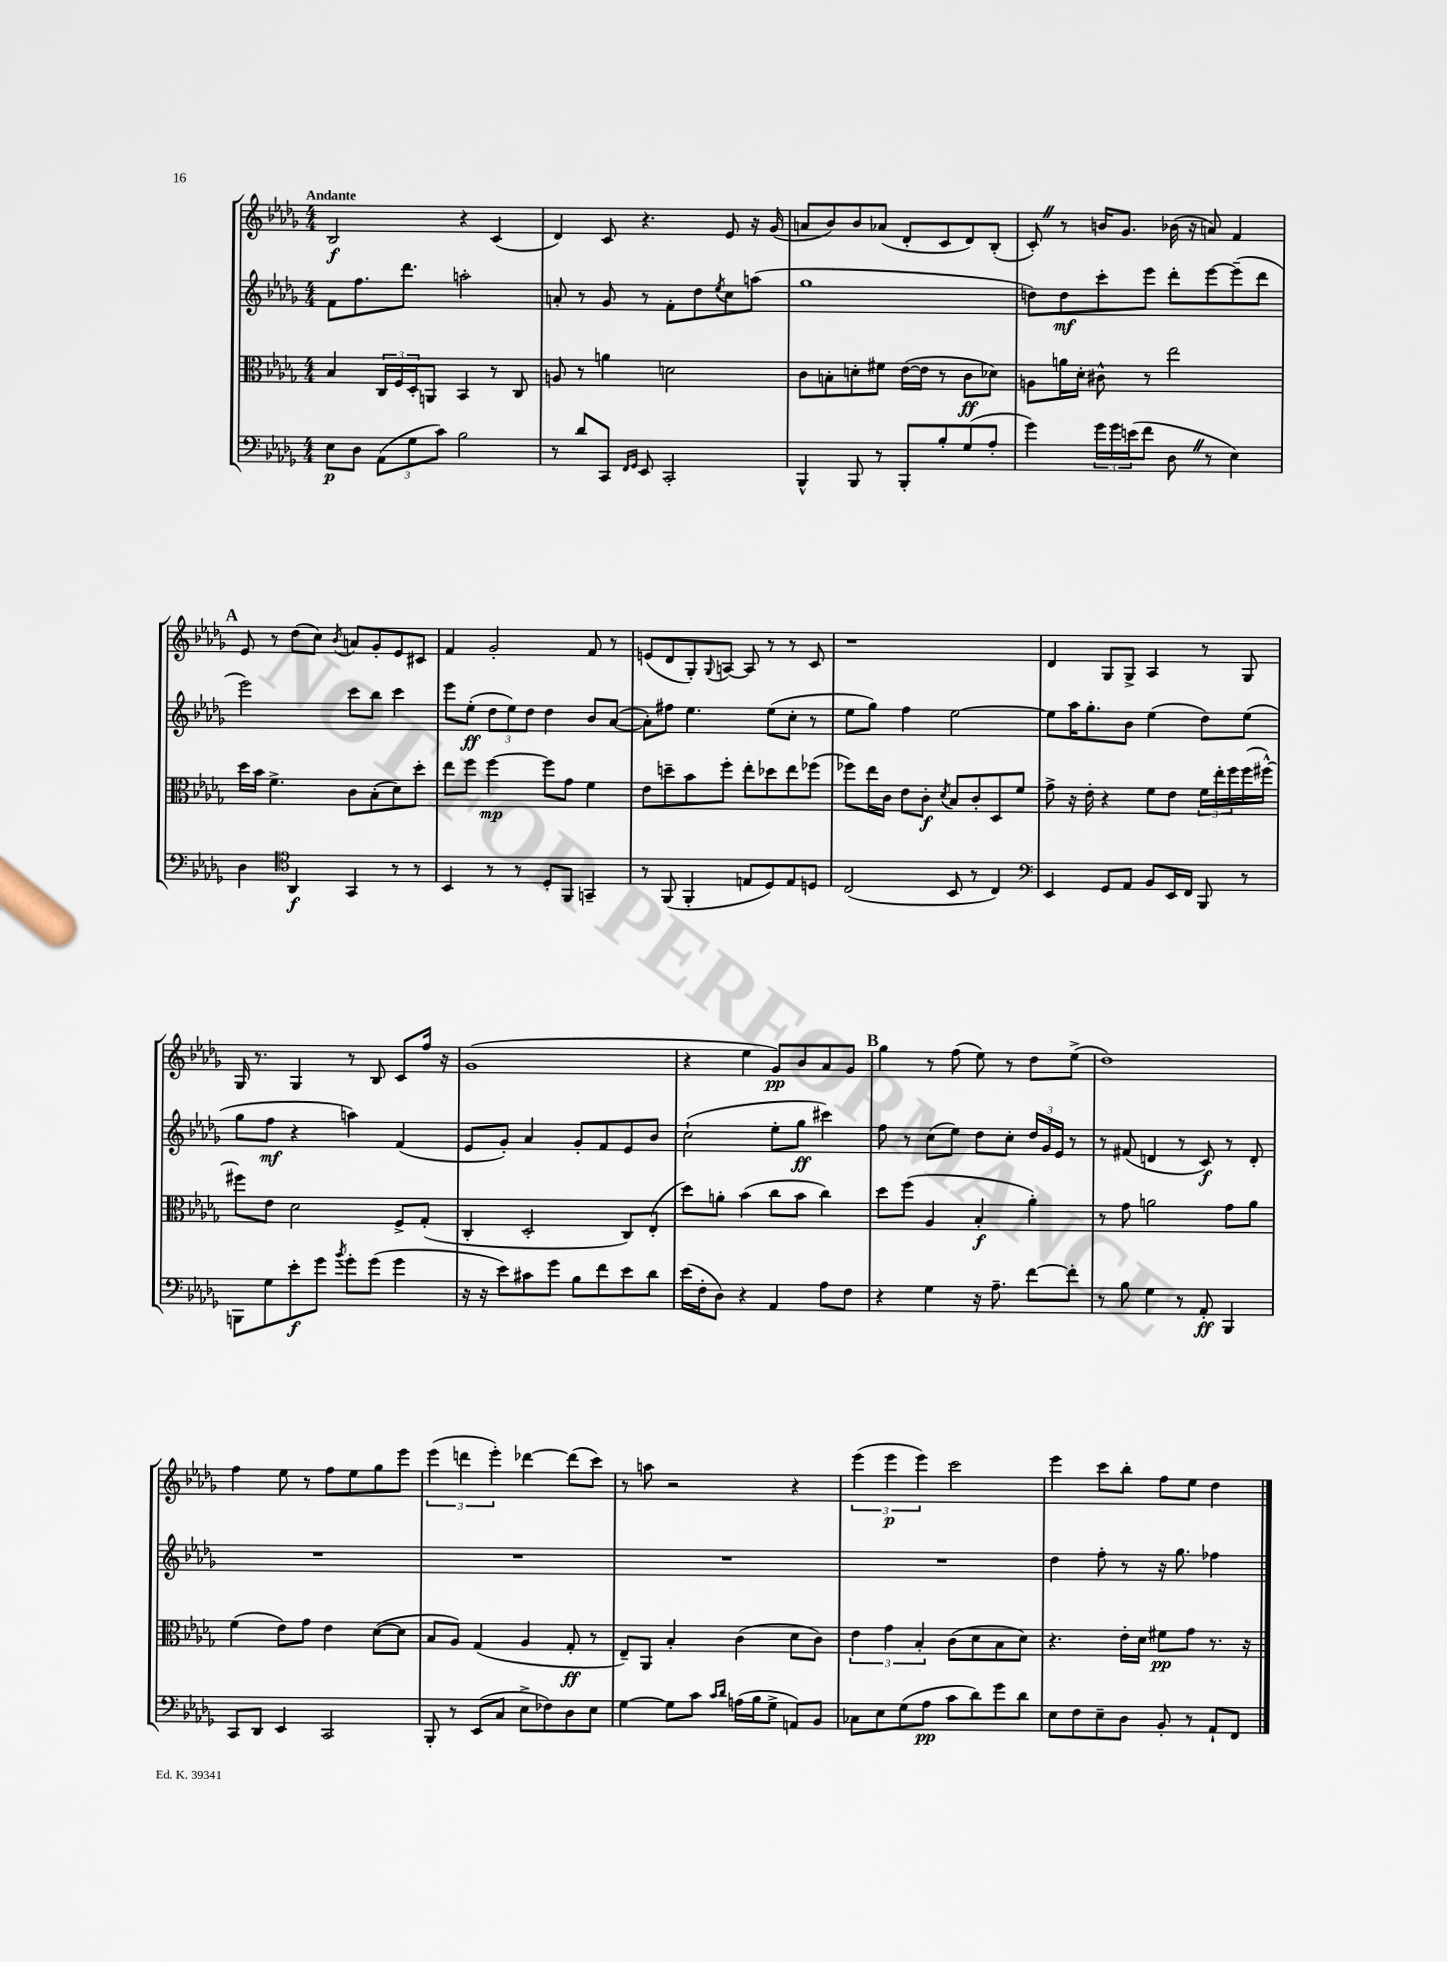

**kern	**dynam	**kern	**dynam	**kern	**dynam	**kern	**dynam
*part4	*part4	*part3	*part3	*part2	*part2	*part1	*part1
*staff4	*staff4	*staff3	*staff3	*staff2	*staff2	*staff1	*staff1
*clefF4	*	*clefC3	*	*clefG2	*	*clefG2	*
*k[b-e-a-d-g-]	*	*k[b-e-a-d-g-]	*	*k[b-e-a-d-g-]	*	*k[b-e-a-d-g-]	*
*M4/4	*	*M4/4	*	*M4/4	*	*M4/4	*
=1	=1	=1	=1	=1	=1	=1	=1
!	!	!	!	!	!	!LO:TX:a:B:t=Andante	!
8E-\L	p	4B-/	.	8f\L	.	2B-/	f
8D-\J	.	.	.	8.ff\	.	.	.
(12AA-\L	.	24C/LL	.	.	.	.	.
.	.	24F/	.	.	.	.	.
.	.	.	.	8.ddd-\J	.	.	.
12G-\	.	24D-'/J	.	.	.	.	.
.	.	8AAn/J	.	.	.	.	.
12c\J)	.	.	.	.	.	.	.
2B-\	.	4BB-/	.	2aan'\	.	4r	.
.	.	8r	.	.	.	(4c/	.
.	.	8C/	.	.	.	.	.
=2	=2	=2	=2	=2	=2	=2	=2
8r	.	8An/	.	8an'/	.	4d-/)	.
8d-/L	.	8r	.	8r	.	.	.
8CC/J	.	4an\	.	8g-/	.	8c/	.
16qqFF/LL	.	.	.	.	.	.	.
16qqGG-/JJ	.	.	.	.	.	.	.
8EE-/	.	.	.	8r	.	4.r	.
2CC'/	.	2dn\	.	8f'\L	.	.	.
.	.	.	.	8dd-\	.	.	.
.	.	.	.	8qee-/	.	.	.
.	.	.	.	8cc\	.	8e-/	.
.	.	.	.	(8aan\J	.	16r	.
.	.	.	.	.	.	(16g-/	.
=3	=3	=3	=3	=3	=3	=3	=3
4BBB-^^/	.	8c\L	.	1gg-	.	8an/L	.
.	.	8Bn'\	.	.	.	8b-/)	.
8BBB-/	.	8dn'\	.	.	.	8b-/	.
8r	.	8f#X\J	.	.	.	(8a-X/J	.
8BBB-'/L	.	([16e-\LL	.	.	.	8d-'/L	.
.	.	16e-\JJ]	.	.	.	.	.
8B-'/	.	8r	.	.	.	8c/	.
(8G-/	.	8c\L	ff	.	.	8d-/)	.
8A-'/J	.	8d-X\J)	.	.	.	(8B-'/J	.
=4	=4	=4	=4	=4	=4	=4	=4
4g-\)	.	8An\L	.	8ddn\L)	.	8c'Z/)	.
.	.	16an\L	.	8dd\	mf	8r	.
.	.	16d-'\JJ	.	.	.	.	.
24g-\LL	.	8c#X^^\	.	8ccc'\	.	16bn/KL	.
24g-\	.	.	.	.	.	.	.
.	.	.	.	.	.	8.g-/J	.
(24en\J	.	.	.	.	.	.	.
8f\J	.	8r	.	8eee-\J	.	.	.
8D-Z\	.	2ee-\	.	8ddd-'\L	.	(16b-X\	.
.	.	.	.	.	.	16r	.
8r	.	.	.	[8eee-\	.	8an/)	.
4E-\)	.	.	.	(8eee-~\]	.	4f/	.
.	.	.	.	8ddd-\J	.	.	.
!!LO:LB:g=z
!!LO:REH:place=s1:t=A
=5	=5	=5	=5	=5	=5	=5	=5
4D-\	.	16dd-\LL	.	2eee-\)	.	8e-/	.
.	.	16b-\JJ	.	.	.	.	.
.	.	4.f^\	.	.	.	8r	.
*clefC4	*	*	*	*	*	*	*
4AA-/	f	.	.	.	.	(8dd-\L	.
.	.	.	.	.	.	8cc\J)	.
.	.	.	.	.	.	8qb-/	.
4GG-/	.	8c\L	.	8ccc\L	.	8an/L	.
.	.	(8B-'\	.	8bb-\J	.	8g-'/	.
8r	.	8d-\)	.	4ccc\	.	8e-/	.
8r	.	8dd-'\J	.	.	.	8c#X/J	.
=6	=6	=6	=6	=6	=6	=6	=6
4BB-/	.	8ee-\L	.	8eee-\L	.	4f/	.
.	.	8ff\J	.	(8ee-'\J	ff	.	.
8r	.	[4ff\	mp	12dd-\L	.	2g-'/	.
.	.	.	.	12ee-\)	.	.	.
8r	.	.	.	.	.	.	.
.	.	.	.	12dd-\J	.	.	.
8D-'/L	.	8ff\L]	.	4dd-\	.	.	.
8FF/J	.	8g-\J	.	.	.	.	.
4GGn~/	.	4f\	.	8b-/L	.	8f/	.
.	.	.	.	([8a-/J	.	8r	.
=7	=7	=7	=7	=7	=7	=7	=7
8r	.	8e-\L	.	8a-'\L])	.	(8en/L	.
(8FF/	.	8ddn~\	.	8ff#X\J	.	8d-/	.
4FF'/	.	8b-\	.	4.ee-\	.	8G-'/)	.
.	.	.	.	.	.	8qqG-/	.
.	.	8ff'\J	.	.	.	[8An/J	.
8En/L	.	8ee-'\L	.	.	.	8A/]	.
8D-/)	.	8dd-X\	.	(8ee-\L	.	8r	.
8E/	.	8ee-\	.	8cc'\J	.	8r	.
8Dn/J	.	(8ff-X\J	.	8r	.	8c/	.
=8	=8	=8	=8	=8	=8	=8	=8
(2C/	.	8ff-X\L)	.	8ee-\L	.	1r	.
.	.	16ee-\L	.	8gg-\J)	.	.	.
.	.	16c\JJ	.	.	.	.	.
.	.	8e-\L	.	4ff\	.	.	.
.	.	8c'\J	f	.	.	.	.
.	.	8qd-/	.	.	.	.	.
8BB-/	.	8B-/L	.	[2ee-\	.	.	.
8r	.	8c'/	.	.	.	.	.
4C/)	.	8D-/	.	.	.	.	.
.	.	8f/J	.	.	.	.	.
=9	=9	=9	=9	=9	=9	=9	=9
*clefF4	*	*	*	*	*	*	*
4EE-/	.	8g-^\	.	8ee-\L]	.	4d-/	.
.	.	16r	.	16aa-\K	.	.	.
.	.	16e-'\	.	8.gg-'\	.	.	.
8GG-/L	.	4r	.	.	.	8G-/L	.
8AA-/J	.	.	.	8b-\J	.	8G-^/J	.
8BB-/L	.	8f\L	.	(4ee-\	.	4A-/	.
16EE-/L	.	8e-\J	.	.	.	.	.
16FF/JJ	.	.	.	.	.	.	.
8BBB-/	.	24f\LL	.	8dd-\L)	.	8r	.
.	.	24ee-'\	.	.	.	.	.
.	.	24ff\	.	.	.	.	.
8r	.	(16ff\	.	(8ee-\J	.	8G-/	.
.	.	[16ff#X^^\JJ)	.	.	.	.	.
!!LO:LB:g=z
=10	=10	=10	=10	=10	=10	=10	=10
8BBBn\L	.	8ff#X\L]	.	8gg-\L	.	16G-/	.
.	.	.	.	.	.	8.r	.
8G-\	.	8e-\J	.	8ff\J	mf	.	.
8e-'\	f	2d-\	.	4r	.	4G-/	.
8g-\J	.	.	.	.	.	.	.
8qb-/	.	.	.	.	.	.	.
8g-'\L	.	.	.	4aan\)	.	8r	.
(8g-\J	.	.	.	.	.	8B-/	.
4g-\	.	8F^/L	.	(4f/	.	8c/L	.
.	.	(8G-'/J	.	.	.	16ff/Jk	.
.	.	.	.	.	.	16r	.
=11	=11	=11	=11	=11	=11	=11	=11
16r	.	4C'/	.	8e-/L	.	(1g-	.
16r	.	.	.	.	.	.	.
8e-\L)	.	.	.	8g-'/J)	.	.	.
8c#X\	.	2D-'/	.	4a-/	.	.	.
8g-\J	.	.	.	.	.	.	.
8B-\L	.	.	.	8g-'/L	.	.	.
8f\	.	.	.	8f/	.	.	.
8e-\	.	8C/L)	.	8e-/	.	.	.
8d-\J	.	(8E-'/J	.	8b-/J	.	.	.
=12	=12	=12	=12	=12	=12	=12	=12
(16e-\LL	.	8dd-\L)	.	(2cc`\	.	4r	.
16F'\J	.	.	.	.	.	.	.
8D-\J)	.	8an'\J	.	.	.	.	.
4r	.	(4b-\	.	.	.	4ee-\	.
4AA-/	.	8cc\L	.	8ee-'\L	.	8g-/L)	pp
.	.	8b-\J	.	8gg-\J	ff	8b-/	.
8A-\L	.	4cc\)	.	4ccc#X\)	.	8a-/	.
8F\J	.	.	.	.	.	8g-/J	.
!!LO:REH:place=s1:t=B
=13	=13	=13	=13	=13	=13	=13	=13
4r	.	8dd-\L	.	8ff\	.	4gg-\	.
.	.	(8ff\J	.	8r	.	.	.
4G-\	.	4A-/	.	(8cc\L	.	8r	.
.	.	.	.	8ee-\J)	.	(8ff\	.
16r	.	4B-'/	f	8dd-\L	.	8ee-\)	.
8.A-~\	.	.	.	.	.	.	.
.	.	.	.	8cc'\J	.	8r	.
[8f\L	.	4a-'\)	.	24dd-/LL	.	8dd-\L	.
.	.	.	.	24g-/	.	.	.
.	.	.	.	24e-/JJ	.	.	.
8f'\J]	.	.	.	8r	.	(8ee-^\J	.
=14	=14	=14	=14	=14	=14	=14	=14
8r	.	8r	.	8r	.	1dd-)	.
8B-\	.	8g-\	.	(8f#X/	.	.	.
4G-\	.	2an\	.	4dn/	.	.	.
8r	.	.	.	8r	.	.	.
8AA-'/	ff	.	.	8c/)	f	.	.
4BBB-/	.	8g-\L	.	8r	.	.	.
.	.	8a\J	.	8d'/	.	.	.
!!LO:LB:g=z
=15	=15	=15	=15	=15	=15	=15	=15
8CC/L	.	(4f\	.	1r	.	4ff\	.
8DD-/J	.	.	.	.	.	.	.
4EE-/	.	8e-\L)	.	.	.	8ee-\	.
.	.	8g-\J	.	.	.	8r	.
2CC/	.	4e-\	.	.	.	8ff\L	.
.	.	.	.	.	.	8ee-\	.
.	.	([8d-\L	.	.	.	8gg-\	.
.	.	8d-\J]	.	.	.	8eee-\J	.
=16	=16	=16	=16	=16	=16	=16	=16
8BBB-'/	.	8B-/L	.	1r	.	(6eee-\	.
8r	.	8A-/J)	.	.	.	.	.
.	.	.	.	.	.	6dddn\	.
(8EE-/L	.	(4G-/	.	.	.	.	.
.	.	.	.	.	.	6eee-'\)	.
8C/J	.	.	.	.	.	.	.
8E-^\L	.	4A-/	.	.	.	[4ddd-X\	.
8F-X\)	.	.	.	.	.	.	.
8D-\	.	8G-'/	ff	.	.	(8ddd-\L]	.
8E-\J	.	8r	.	.	.	8ccc\J)	.
=17	=17	=17	=17	=17	=17	=17	=17
[4G-\	.	8E-~/L)	.	1r	.	8r	.
.	.	8AA-/J	.	.	.	8aan\	.
8G-\L]	.	4B-'/	.	.	.	2r	.
8c\J	.	.	.	.	.	.	.
16qqc/LL	.	.	.	.	.	.	.
16qqd-/JJ	.	.	.	.	.	.	.
(16An\LL	.	(4c\	.	.	.	.	.
16B-\J	.	.	.	.	.	.	.
8G-^\J	.	.	.	.	.	.	.
8AAn/L)	.	8d-\L	.	.	.	4r	.
8BB-/J	.	8c\J)	.	.	.	.	.
=18	=18	=18	=18	=18	=18	=18	=18
8C-X\L	.	6e-\	.	1r	.	(6eee-\	.
8E-\	.	.	.	.	.	.	.
.	.	6g-\	.	.	.	6eee-\	p
(8G-\	.	.	.	.	.	.	.
.	.	6B-'/	.	.	.	6eee-\)	.
8A-\J	pp	.	.	.	.	.	.
8c\L	.	(8c\L	.	.	.	2ccc\	.
8d-\)	.	8d-\	.	.	.	.	.
8g-\	.	8B-\	.	.	.	.	.
8d-\J	.	8d-\J)	.	.	.	.	.
=19	=19	=19	=19	=19	=19	=19	=19
8E-\L	.	4.r	.	4dd-\	.	4eee-\	.
8F\	.	.	.	.	.	.	.
8E-~\	.	.	.	8ff'\	.	8ccc\L	.
8D-\J	.	16e-'\LL	.	8r	.	8bb-'\J	.
.	.	16d-\JJ	.	.	.	.	.
8BB-'/	.	8f#X\L	pp	16r	.	8ff\L	.
.	.	.	.	8.gg-\	.	.	.
8r	.	8g-\J	.	.	.	8ee-\J	.
8AA-`/L	.	8.r	.	4ff-X\	.	4dd-\	.
8FF/J	.	.	.	.	.	.	.
.	.	16r	.	.	.	.	.
==	==	==	==	==	==	==	==
*-	*-	*-	*-	*-	*-	*-	*-
